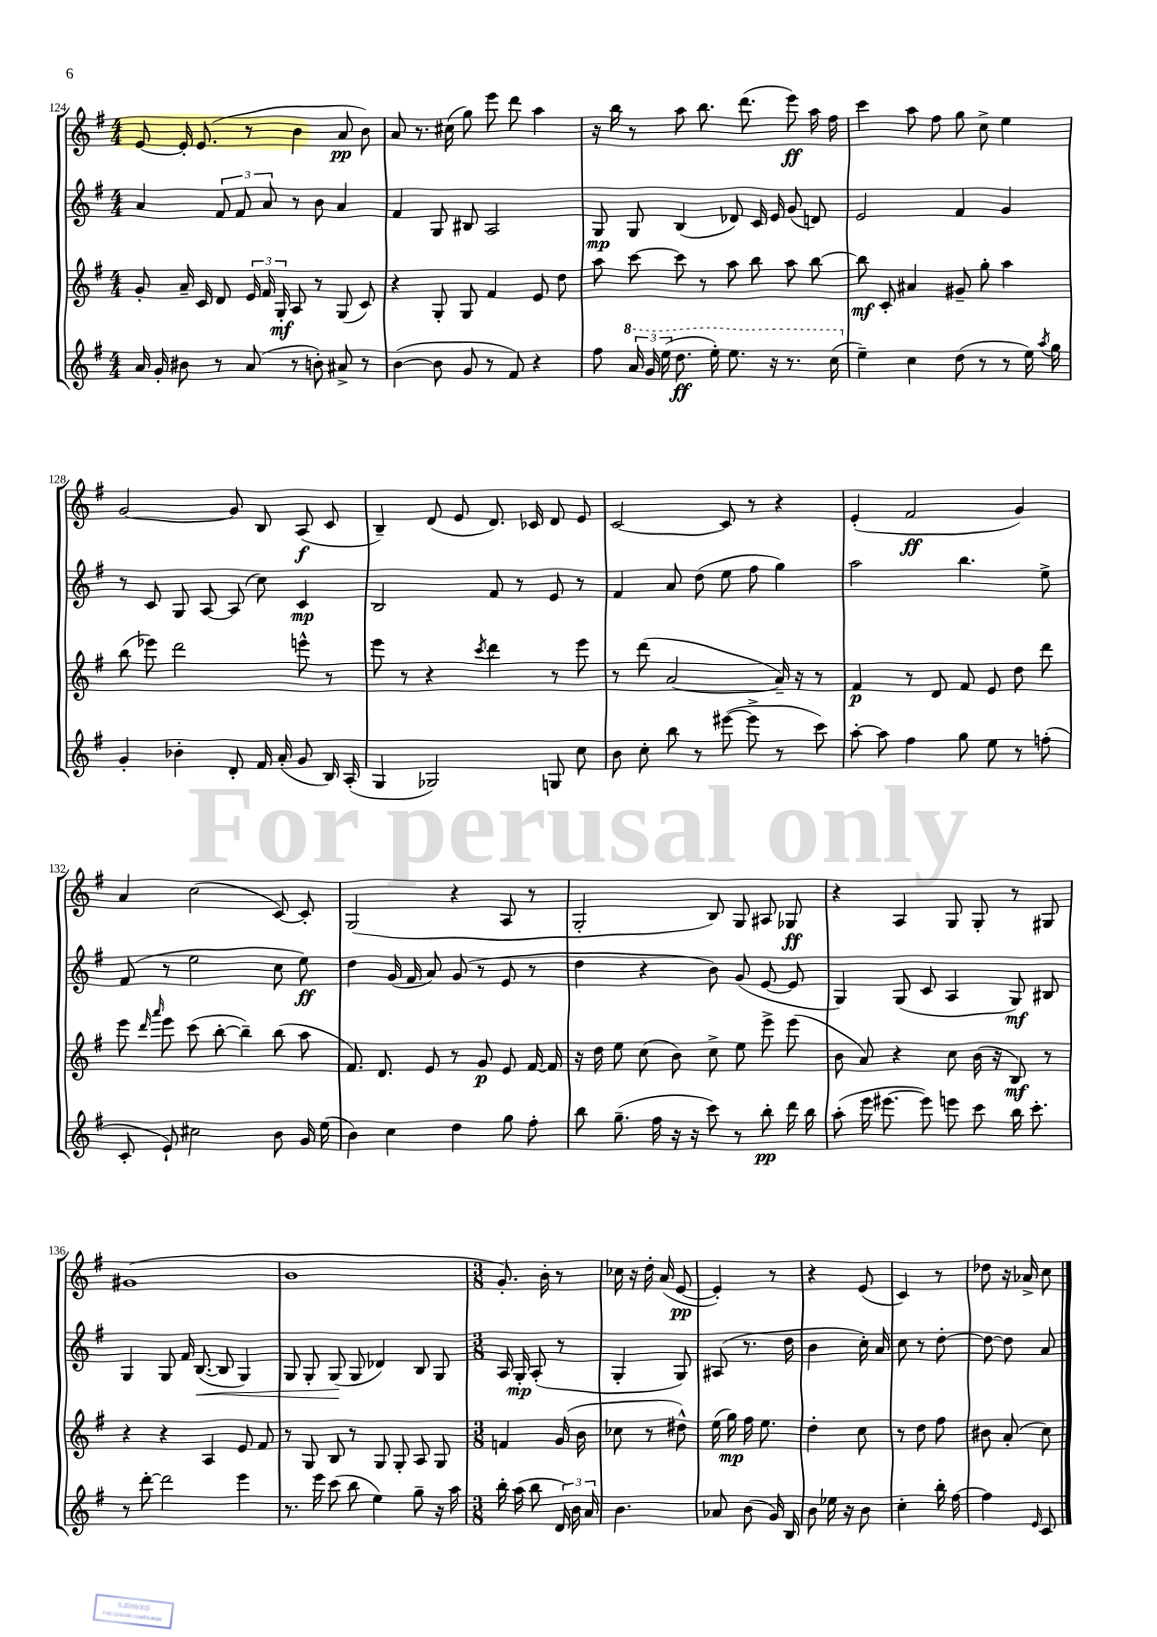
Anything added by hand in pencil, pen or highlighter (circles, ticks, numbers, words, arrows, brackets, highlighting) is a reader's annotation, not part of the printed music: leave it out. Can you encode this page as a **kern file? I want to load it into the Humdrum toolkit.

**kern	**kern	**kern	**kern
*staff4	*staff3	*staff2	*staff1
*clefG2	*clefG2	*clefG2	*clefG2
*k[f#]	*k[f#]	*k[f#]	*k[f#]
*M4/4	*M4/4	*M4/4	*M4/4
16a/	8g'/	4a/	[8e/
16g'/	.	.	.
8b#\	16a~/	.	16e'/]
.	16c/	.	(8.e/
8r	8d/	12f#/	.
.	.	12f#/	.
(8a/	24e/	.	8r
.	24f#/	12a/	.
.	24G'/	.	.
8r	8A/	8r	4b\
8b'\)	8r	8b\	.
8a#^/	(8G/	4a/	8a/
8r	8c/)	.	8b\)
=	=	=	=
([4b\	4r	4f#/	8a/
.	.	.	8.r
8b\]	8G'/	8G/	.
.	.	.	(16cc#\
8g/	8G/	8B#/	8gg\)
8r	4f#/	2A/	8eee\
8f#/)	.	.	8ddd\
4r	8e/	.	4aa\
.	8dd\	.	.
=	=	=	=
8ff#\	8aa\	8G/	16r
.	.	.	16bb\
24aa/	[8ccc\	8G/	8r
24gg/	.	.	.
(24eee\	.	.	.
8.ddd\	8ccc\]	(4B/	8aa\
.	8r	.	8.bb\
16eee'\)	.	.	.
8.eee\	8aa\	8d-/)	.
.	.	.	(8.ddd\
.	8bb\	16c/	.
16r	.	16e/	.
8.r	8aa\	(8g/	8eee\)
.	[8bb\	8d/)	16aa\
(16ccc\	.	.	16ff#\
=	=	=	=
4ee~\)	8bb\]	2e/	4ccc\
.	8c'/	.	.
4cc\	4a#/	.	8aa\
.	.	.	8ff#\
(8dd\	8g#~/	4f#/	8gg\
8r	8gg'\	.	8cc^\
8r	4aa\	4g/	4ee\
16ee\)	.	.	.
8qaa/	.	.	.
16gg\	.	.	.
=	=	=	=
4g'/	(8bb\	8r	[2g/
.	8eee-\)	8c/	.
4b-'\	2ddd\	8G/	.
.	.	[8A/	.
8d'/	.	(8A/]	8g/]
16f#/	.	8cc\)	8B/
(16a'/	.	.	.
8g/	8eee^^\	4c/	(8A/
16B/)	8r	.	8c/
(16A'/	.	.	.
=	=	=	=
4G/	8eee\	2B/	4B~/)
.	8r	.	.
2G-/)	4r	.	(8d/
.	.	.	8e/
.	8qccc/	.	.
.	4ddd\	8f#/	8.d/)
.	.	8r	.
.	.	.	16c-/
8G/	8r	8e/	8d/
8cc\	8eee\	8r	8e/
=	=	=	=
8b\	8r	4f#/	[2c/
8cc'\	(8ddd\	.	.
8bb\	[2a/	8a/	.
8r	.	(8dd\	.
([8eee#\	.	8ee\	8c/]
8eee#^\]	.	8ff#\	8r
8r	16a~/])	4gg\)	4r
.	16r	.	.
8ccc\)	8r	.	.
=	=	=	=
[8aa'\	4f#/	2aa\	(4e'/
8aa\]	.	.	.
4ff#\	8r	.	2f#/
.	8d/	.	.
8gg\	8f#/	4.bb\	.
8ee\	8e/	.	.
8r	8dd\	.	4g/)
(8ff'\	8ddd\	8ee^\	.
=	=	=	=
8c'/	8eee\	(8f#/	4a/
.	16qqddd/	.	.
.	16qqaaa/	.	.
8e`/)	8eee\	8r	.
2cc#\	(8ccc\	2ee\	(2cc\
.	[8bb'\	.	.
.	4bb~\])	.	.
8b\	(8bb\	8cc\	[8c/)
16g/	8aa\	8ee\)	8c'/]
(16ee\	.	.	.
=	=	=	=
4b\)	8.f#/)	4dd\	(2G/
.	8.d/	.	.
4cc\	.	(16g/	.
.	.	16f#/	.
.	8e/	8a/)	.
4dd\	8r	(8g/	4r
.	8g/	8r	.
8gg\	8e/	8e/	8A/
8ff#'\	[16f#/	8r	8r
.	16f#/]	.	.
=	=	=	=
8bb\	16r	4dd\	2G'/
.	16dd\	.	.
(8.gg~\	8ee\	.	.
.	(8cc\	4r	.
16ff#\	.	.	.
16r	8b\)	.	.
16r	.	.	.
8ccc\)	8cc^\	8b\)	8B/)
8r	8ee\	(8g/	8G/
8bb'\	8eee^\	[8e/	8A#/
16ddd\	(8eee\	8e/]	8G-/
16bb\	.	.	.
=	=	=	=
(8aa'\	8b\	4G/)	4r
16eee\	8a/)	.	.
[8.eee#\	.	.	.
.	4r	(8G/	4A/
8eee#\])	.	8c/	.
8eee\	8cc\	4A/	8G/
8ccc\	(16b\	.	8G'/
.	16r	.	.
16bb\	8B/)	8G/)	8r
8.ccc'\	.	.	.
.	8r	8B#/	8G#/
=	=	=	=
8r	4r	4G/	(1g#
[8ddd'\	.	.	.
2ddd\]	4r	8G/	.
.	.	16f#/	.
.	.	([8.B/	.
.	4A/	.	.
.	.	8B/]	.
4eee\	8e/	4G/)	.
.	8f#/	.	.
=	=	=	=
8.r	8r	8G/	1b
.	8G/	8G'/	.
16eee\	.	.	.
(8ccc\	8B/	(8G/	.
8bb\	8r	8G/	.
4ee\)	8G/	4d-/)	.
.	8G'/	.	.
8gg~\	8A/	8B/	.
16r	8G/	8G/	.
16aa\	.	.	.
=	=	=	=
*M3/8	*M3/8	*M3/8	*M3/8
16bb'\	4f/	16A/	8.g'/)
(16aa\	.	16G'/	.
8bb\	.	(8A'/	.
.	.	.	16b'\
24d/)	(16g/	8r	8r
24b\	.	.	.
.	16b\	.	.
24a/	.	.	.
=	=	=	=
4.b\	8cc-\	4G'/	16cc-\
.	.	.	16r
.	8r	.	16dd'\
.	.	.	(16a/
.	8dd#^^\)	8G/)	[8e/
=	=	=	=
8a-/	(16ee\	(8A#/	4e'/])
.	16gg\)	.	.
(8b\	16ff#\	8.r	.
.	8.ee\	.	.
16g/)	.	.	8r
16B/	.	16dd\	.
=	=	=	=
8b\	4dd'\	4b\	4r
16ee-\	.	.	.
16r	.	.	.
8b\	8cc\	16cc'\)	(8e/
.	.	16a/	.
=	=	=	=
4cc'\	8r	8cc\	4c/)
.	8dd\	8r	.
16bb'\	8ff#\	[8dd'\	8r
[16ff#\	.	.	.
=	=	=	=
4ff#\]	8b#\	8dd\_	8dd-\
.	(8a'/	8dd\]	16r
.	.	.	16a-^/
16qqe/	.	.	.
8c/	8cc\)	8a/	8cc\
==	==	==	==
*-	*-	*-	*-
